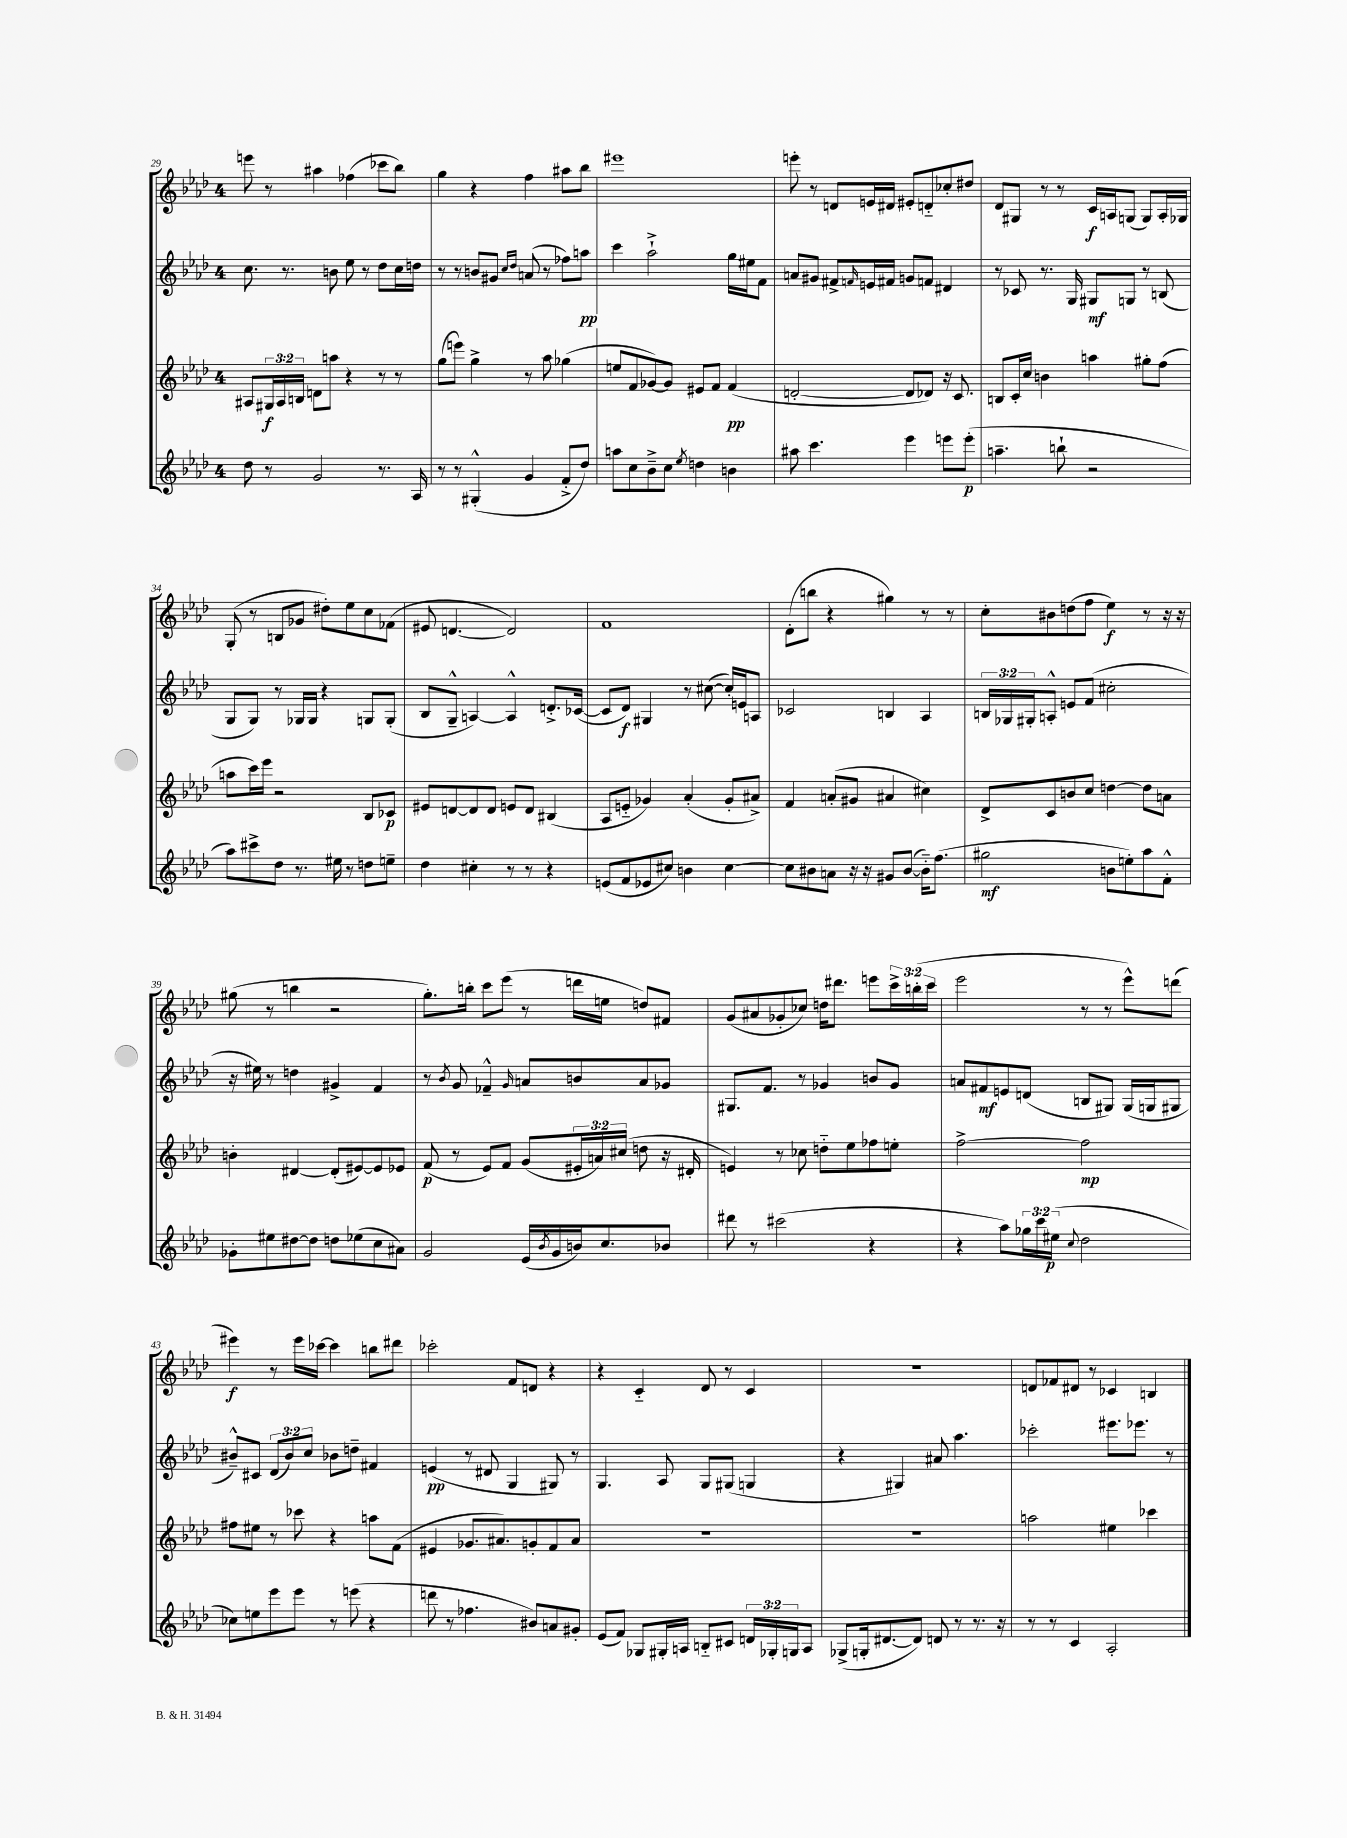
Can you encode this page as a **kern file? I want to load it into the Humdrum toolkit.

**kern	**dynam	**kern	**dynam	**kern	**dynam	**kern	**dynam
*part4	*part4	*part3	*part3	*part2	*part2	*part1	*part1
*staff4	*staff4	*staff3	*staff3	*staff2	*staff2	*staff1	*staff1
*clefG2	*	*clefG2	*	*clefG2	*	*clefG2	*
*k[b-e-a-d-]	*	*k[b-e-a-d-]	*	*k[b-e-a-d-]	*	*k[b-e-a-d-]	*
*M4/4	*	*M4/4	*	*M4/4	*	*M4/4	*
=29	=29	=29	=29	=29	=29	=29	=29
8dd-\	.	8A#X/L	.	8.cc\	.	8eeen\	.
8r	.	24G#X/L	f	.	.	8r	.
.	.	24A#/	.	.	.	.	.
.	.	.	.	8.r	.	.	.
.	.	24Bn/JJ	.	.	.	.	.
2g/	.	8dn\L	.	.	.	4aa#X\	.
.	.	8aan\J	.	8bn\	.	.	.
.	.	4r	.	8ee-\	.	(4ff-X\	.
.	.	.	.	8r	.	.	.
8.r	.	8r	.	8dd-\L	.	8ccc-X\L	.
.	.	8r	.	16cc\L	.	8bb-\J)	.
16A-/	.	.	.	16ddn\JJ	.	.	.
=30	=30	=30	=30	=30	=30	=30	=30
8r	.	(8gg\L	.	8r	.	4gg\	.
8r	.	8eeen\J)	.	8r	.	.	.
(4G#X'^^/	.	4gg^\	.	8bn/L	.	4r	.
.	.	.	.	8g#X/J	.	.	.
.	.	.	.	16qqcc/LL	.	.	.
.	.	.	.	16qqdd-/JJ	.	.	.
4g/	.	8r	.	(8an/	.	4ff\	.
.	.	8aa-\	.	8r	.	.	.
8f'^/L	.	(4gg-X\	.	8ff-X\L)	.	8aa#X\L	.
8dd-/J)	.	.	.	8aan\J	pp	8bb-\J	.
=31	=31	=31	=31	=31	=31	=31	=31
8aan\L	.	8een/L	.	4ccc\	.	1eee#X	.
8cc\	.	8f/	.	.	.	.	.
8b-~^\	.	[8g-X/)	.	2aa-`^\	.	.	.
8cc\J	.	8g-/J]	.	.	.	.	.
8qee-/	.	.	.	.	.	.	.
4ddn\	.	8e#X/L	.	.	.	.	.
.	.	8f/J	.	.	.	.	.
4bn\	.	(4f/	pp	16gg\LL	.	.	.
.	.	.	.	16ee#X\J	.	.	.
.	.	.	.	8f\J	.	.	.
=32	=32	=32	=32	=32	=32	=32	=32
8aa#X\	.	[2dn'/	.	8an/L	.	8eeen'\	.
4.ccc\	.	.	.	8g#X/J	.	8r	.
.	.	.	.	8f#X^/L	.	8dn/L	.
.	.	.	.	16qqfn/	.	.	.
.	.	.	.	16en/L	.	16en/L	.
.	.	.	.	16f#X/JJ	.	16d#X/JJ	.
4eee-\	.	8d/L]	.	8gn/L	.	8e#X'/L	.
.	.	8d-X/J)	.	8fn/J	.	8dn/	.
8eeen\L	.	16r	.	4d#X/	.	8cc-X'/	.
.	.	8.c/	.	.	.	.	.
(8eee'\J	p	.	.	.	.	8dd#X/J	.
=33	=33	=33	=33	=33	=33	=33	=33
4.aan~\	.	8Bn/L	.	8r	.	8d-/L	.
.	.	16c'/L	.	8c-X/	.	8G#X/J	.
.	.	16cc/JJ	.	.	.	.	.
.	.	4bn\	.	8.r	.	8r	.
8bbn`\	.	.	.	.	.	8r	.
.	.	.	.	16G/	.	.	.
2r	.	4aan\	.	8G#X/L	mf	16c/LL	f
.	.	.	.	.	.	16An/J	.
.	.	.	.	8Gn/J	.	(8Gn/J	.
.	.	8gg#X'\L	.	8r	.	8G/L)	.
.	.	(8ff\J	.	(8Bn/	.	16A'/L	.
.	.	.	.	.	.	16G-X/JJ	.
!!LO:LB:g=z
=34	=34	=34	=34	=34	=34	=34	=34
8aa-\L)	.	8aan\L	.	8G/L	.	(8G'/	.
8ccc#X^\	.	16ccc\L)	.	8G/J)	.	8r	.
.	.	16eee-\JJ	.	.	.	.	.
8dd-\J	.	2r	.	8r	.	8Bn/L	.
8.r	.	.	.	16G-X/LL	.	8g-X/J	.
.	.	.	.	16G-/JJ	.	.	.
.	.	.	.	4r	.	8dd#X'\L)	.
16ee#X\	.	.	.	.	.	.	.
8r	.	.	.	.	.	8ee-\	.
8ddn\L	.	8B-/L	.	8Gn/L	.	8cc\	.
8een~\J	.	8c-X/J	p	(8G'/J	.	(8f-X\J	.
=35	=35	=35	=35	=35	=35	=35	=35
4dd-\	.	8e#X/L	.	8B-/L	.	8e#X/	.
.	.	[8dn/	.	8G~^^/J	.	[4.dn/	.
4cc#X'\	.	8d/]	.	[4An/)	.	.	.
.	.	8d/J	.	.	.	.	.
8r	.	8en/L	.	4A^^/]	.	2d/])	.
8r	.	8d/J	.	.	.	.	.
4r	.	(4B#X/	.	8.dn'^/L	.	.	.
.	.	.	.	([16c-X/Jk	.	.	.
=36	=36	=36	=36	=36	=36	=36	=36
(8en/L	.	8A-/L	.	8c-/L]	.	1f	.
8f/	.	8en/J	.	8d-/J)	f	.	.
8e-X/	.	4g-X/)	.	4G#X/	.	.	.
8cc#X/J)	.	.	.	.	.	.	.
4bn\	.	(4a-'/	.	8r	.	.	.
.	.	.	.	([8cc#X\	.	.	.
[4cc#\	.	8g-'/L	.	16cc#'/LL])	.	.	.
.	.	.	.	16en/J	.	.	.
.	.	8a#X^/J)	.	8An/J	.	.	.
=37	=37	=37	=37	=37	=37	=37	=37
8cc#\L]	.	4f/	.	2c-X/	.	(8d-'\L	.
8b#X\	.	.	.	.	.	8bbn\J	.
8an\J	.	(8an'/L	.	.	.	4r	.
16r	.	8g#X/J	.	.	.	.	.
16r	.	.	.	.	.	.	.
8g#X/L	.	4a#X/	.	4Bn/	.	4gg#X\)	.
([8b#/J	.	.	.	.	.	.	.
16b#\KL])	.	4cc#X\)	.	4A-/	.	8r	.
(8.ff\J	.	.	.	.	.	.	.
.	.	.	.	.	.	8r	.
=38	=38	=38	=38	=38	=38	=38	=38
2gg#X\	mf	8d-^/L	.	24Bn/LL	.	8cc'\L	.
.	.	.	.	24G-X/	.	.	.
.	.	.	.	24G#X'/J	.	.	.
.	.	8c/	.	8An'^^/J	.	8b#X\	.
.	.	8bn/	.	8en/L	.	(8ddn\	.
.	.	8cc/J	.	(8f/J	.	8ff\J	.
8bn\L	.	[4ddn\	.	2cc#X'\	.	4ee-\)	f
8een'\)	.	.	.	.	.	.	.
8aa-\	.	8dd\L]	.	.	.	8r	.
8f'^^\J	.	8an\J	.	.	.	16r	.
.	.	.	.	.	.	16r	.
!!LO:LB:g=z
=39	=39	=39	=39	=39	=39	=39	=39
8g-X'\L	.	4bn'\	.	16r	.	(8gg#X\	.
.	.	.	.	16ee#X\)	.	.	.
8ee#X\	.	.	.	8r	.	8r	.
[8dd#X\	.	[4d#X/	.	4ddn\	.	4bbn\	.
8dd#\J]	.	.	.	.	.	.	.
8ddn\L	.	(8d#'/L]	.	4g#X^/	.	2r	.
(8ee-X\	.	[8e#X/)	.	.	.	.	.
8cc\	.	8e#/]	.	4f/	.	.	.
8a#X\J)	.	8e-X/J	.	.	.	.	.
=40	=40	=40	=40	=40	=40	=40	=40
2g/	.	(8f/	p	8r	.	8.gg'\L)	.
.	.	.	.	8qb-/	.	.	.
.	.	8r	.	8g/	.	.	.
.	.	.	.	.	.	16bbn'\Jk	.
.	.	8e-/L)	.	4f-X~^^/	.	8ccc\L	.
.	.	8f/J	.	.	.	(8eee-\J	.
.	.	.	.	16qqg/	.	.	.
(16e-/LL	.	(8g/L	.	8an/L	.	8r	.
8qb-/	.	.	.	.	.	.	.
16g/	.	.	.	.	.	.	.
16bn/J)	.	24e#X'/L	.	8bn/	.	16dddn\LL	.
.	.	24an/)	.	.	.	.	.
8.cc/	.	.	.	.	.	16een\JJ	.
.	.	(24cc#X/JJ	.	.	.	.	.
.	.	8ddn\	.	8a/	.	8ddn/L)	.
8b-X/J	.	16r	.	8g-X/J	.	8f#X/J	.
.	.	16d#X'/	.	.	.	.	.
=41	=41	=41	=41	=41	=41	=41	=41
8ddd#X\	.	4en/)	.	8.G#X/L	.	(8g/L	.
8r	.	.	.	.	.	8a#X/	.
.	.	.	.	8.f/J	.	.	.
(2ccc#X\	.	8r	.	.	.	8g-X'/	.
.	.	8cc-X\	.	8r	.	8cc-X/J)	.
.	.	8ddn\L	.	4g-X/	.	16ddn\KL	.
.	.	.	.	.	.	8.ddd#X\J	.
.	.	8ee-\	.	.	.	.	.
4r	.	8ff-X\	.	8bn/L	.	8eeen\L	.
.	.	8een'\J	.	8g-/J	.	24ccc^\L	.
.	.	.	.	.	.	(24bbn'\	.
.	.	.	.	.	.	24ccc\JJ	.
=42	=42	=42	=42	=42	=42	=42	=42
4r	.	[2ff^\	.	8an/L	.	2eee-\	.
.	.	.	.	8f#X/	mf	.	.
8aa-\L)	.	.	.	8en/	.	.	.
24gg-X\L	.	.	.	(8dn/J	.	.	.
24ccc\	.	.	.	.	.	.	.
(24ee#X\JJ	p	.	.	.	.	.	.
8qqcc/	.	.	.	.	.	.	.
2dd-\	.	2ff\]	mp	8Bn/L	.	8r	.
.	.	.	.	8G#X/J)	.	8r	.
.	.	.	.	(16G#/LL	.	8eee-^^\L)	.
.	.	.	.	16Gn/J	.	.	.
.	.	.	.	8G#X/J	.	(8dddn\J	.
!!LO:LB:g=z
=43	=43	=43	=43	=43	=43	=43	=43
8cc-X\L)	.	8ff#X\L	.	8b#X~^^/L)	.	4eee#X\)	f
8een\	.	8ee#X\J	.	8c#X/J	.	.	.
8eee-\	.	8r	.	(12d-/L	.	8r	.
.	.	.	.	12b#/)	.	.	.
8eee-\J	.	8ccc-X\	.	.	.	16eee#\LL	.
.	.	.	.	12cc/J	.	.	.
.	.	.	.	.	.	[16ccc-X\JJ	.
8r	.	4r	.	8b-X\L	.	4ccc-\]	.
(8eeen\	.	.	.	8ddn~\J	.	.	.
4r	.	8aan\L	.	4f#X/	.	8bbn\L	.
.	.	(8f\J	.	.	.	8ddd#X\J	.
=44	=44	=44	=44	=44	=44	=44	=44
8dddn\	.	4e#X/	.	(4en/	pp	2ccc-X'\	.
8r	.	.	.	.	.	.	.
4.ff-X\	.	8.g-X/L	.	8r	.	.	.
.	.	.	.	8d#X/	.	.	.
.	.	8.a#X/)	.	.	.	.	.
.	.	.	.	4G/	.	8f/L	.
8b#X/L)	.	8gn'/	.	.	.	8dn/J	.
8an/	.	8f/	.	8G#X/)	.	4r	.
8g#X'/J	.	8a#/J	.	8r	.	.	.
=45	=45	=45	=45	=45	=45	=45	=45
(8e-/L	.	1r	.	4.G/	.	4r	.
8f/J)	.	.	.	.	.	.	.
8G-X/L	.	.	.	.	.	4c/	.
16G#X'/L	.	.	.	8A-/	.	.	.
16An/JJ	.	.	.	.	.	.	.
8Bn/L	.	.	.	8G/L	.	8d-/	.
8c#X/J	.	.	.	(8G#X/J	.	8r	.
24dn/LL	.	.	.	4Gn/	.	4c/	.
24G-X'/	.	.	.	.	.	.	.
24Gn/J	.	.	.	.	.	.	.
8A/J	.	.	.	.	.	.	.
=46	=46	=46	=46	=46	=46	=46	=46
(8G-X^/L	.	1r	.	4r	.	1r	.
16Gn'/k	.	.	.	.	.	.	.
[8.d#X/	.	.	.	.	.	.	.
.	.	.	.	4G#X/)	.	.	.
8d#/J])	.	.	.	.	.	.	.
8dn/	.	.	.	8a#X/	.	.	.
8r	.	.	.	4.aa-\	.	.	.
8.r	.	.	.	.	.	.	.
16r	.	.	.	.	.	.	.
=47	=47	=47	=47	=47	=47	=47	=47
8r	.	2aan\	.	2ccc-X'\	.	8dn/L	.
8r	.	.	.	.	.	8f-X/	.
4c/	.	.	.	.	.	8d#X/J	.
.	.	.	.	.	.	8r	.
2A-'/	.	4ee#X\	.	8.eee#X\L	.	4c-X/	.
.	.	.	.	8.eee-X\J	.	.	.
.	.	4ccc-X\	.	.	.	4Bn/	.
.	.	.	.	8r	.	.	.
==	==	==	==	==	==	==	==
*-	*-	*-	*-	*-	*-	*-	*-
